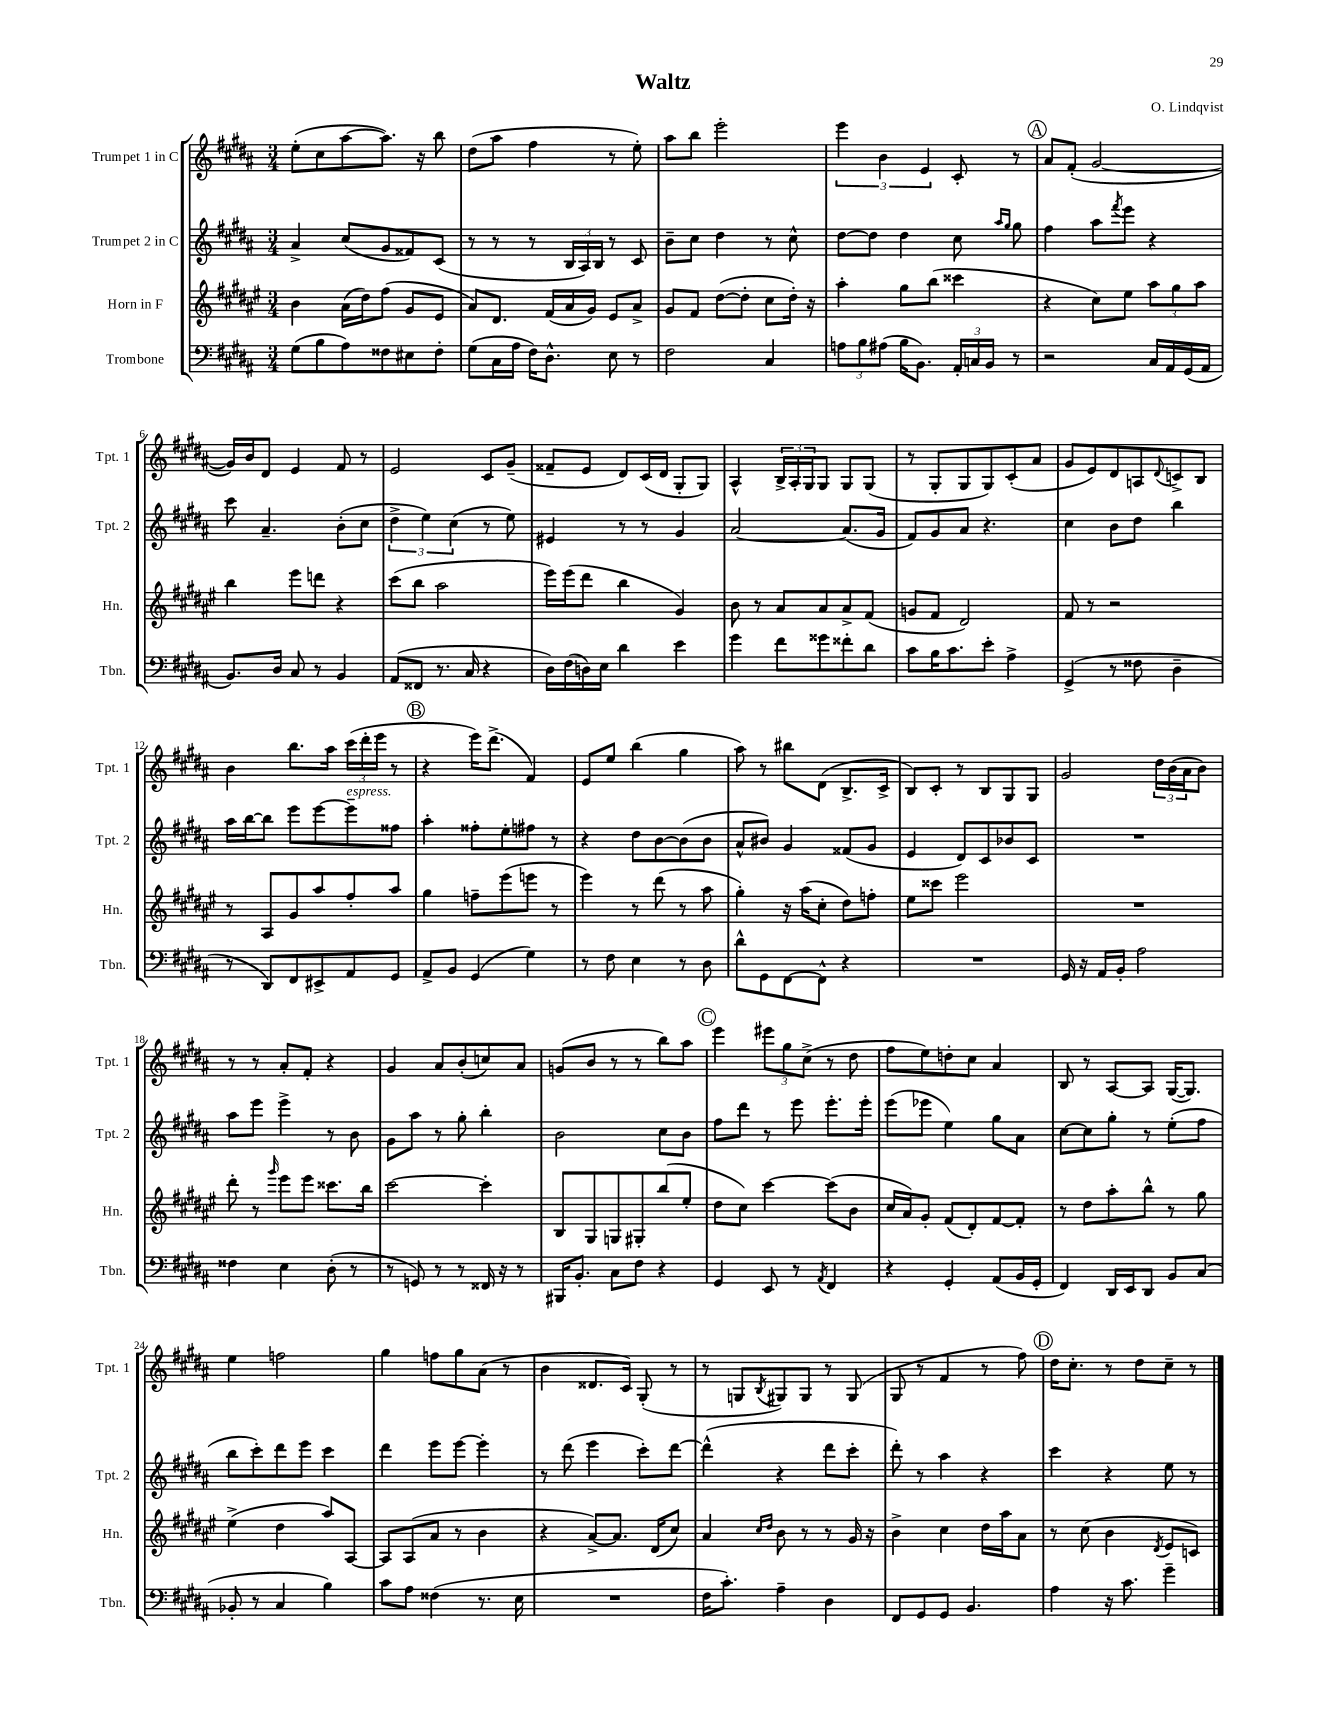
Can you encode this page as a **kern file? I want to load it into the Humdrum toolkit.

**kern	**kern	**kern	**kern
*staff4	*staff3	*staff2	*staff1
*clefF4	*clefG2	*clefG2	*clefG2
*k[f#c#g#d#a#]	*k[f#c#g#d#a#e#]	*k[f#c#g#d#a#]	*k[f#c#g#d#a#]
*M3/4	*M3/4	*M3/4	*M3/4
(8G#	4b	4a#^	(8ee'
8B	.	.	8cc#
8A#)	(16a#	(8cc#	[8aa#
.	16dd#)	.	.
8F##	(8ff#	8g#	8.aa#])
8E#	8g#	8f##)	.
.	.	.	16r
8F##'	8e#	(8c#	8bb
=	=	=	=
(8G#	8a#)	8r	(8dd#
16C#	8.d#	8r	8aa#
16A#	.	.	.
16F#)	.	8r	4ff#
8.D#^^	(16f#	.	.
.	16a#	24B	.
.	.	24A#)	.
.	16g#)	.	.
.	.	24B	.
8E	8e#	8r	8r
8r	8a#^	8c#	8ee')
=	=	=	=
2F#	8g#	8b~	8aa#
.	8f#	8cc#	8bb
.	([8dd#	4dd#	2eee'
.	8dd#']	.	.
4C#	8cc#	8r	.
.	16dd#')	8cc#^^	.
.	16r	.	.
=	=	=	=
12A	4aa#'	[8dd#	6eee
12B	.	.	.
.	.	8dd#]	.
(12A#	.	.	6b
16B	8gg#	4dd#	.
8.BB)	.	.	.
.	.	.	6e
.	(8bb	.	.
24AA#'	4ccc##	8cc#	8c#'
24C	.	.	.
24BB	.	.	.
.	.	16qqaa#	.
.	.	16qqgg#	.
8r	.	8gg#	8r
=	=	=	=
2r	4r	4ff#	8a#
.	.	.	(8f#'
.	8cc#)	8aa#	[2g#
.	.	8qfff#	.
.	8ee#	8eee	.
16C#	12aa#	4r	.
16AA#	.	.	.
.	12gg#	.	.
(16GG#	.	.	.
.	12aa#	.	.
16AA#	.	.	.
=	=	=	=
8.BB)	4bb	8ccc#	16g#])
.	.	.	16b
.	.	4.a#~	8d#
16D#	.	.	.
8C#	8eee#	.	4e
8r	8ddd	.	.
4BB	4r	(8b'	8f#
.	.	8cc#	8r
=	=	=	=
(8AA#	(8ccc#	6dd#^	2e
8FF##	8bb	.	.
.	.	6ee)	.
8.r	2aa#	.	.
.	.	(6cc#	.
16C#	.	.	.
4r	.	8r	8c#
.	.	8ee)	(8g#~
=	=	=	=
16D#)	16eee#)	4e#	8f##~
(16F#	(16eee#	.	.
16D)	8ddd#	.	8e
16E	.	.	.
4d#	4bb	8r	8d#)
.	.	8r	(16c#
.	.	.	16d#
4e	4g#)	4g#	8G#'
.	.	.	8G#)
=	=	=	=
4g#	8b	[2a#	4A#^^
.	8r	.	.
8f#	8a#	.	24B^
.	.	.	24A#'
.	.	.	24G#
8g##	8a#	.	8G#
8f##'	8a#^	(8.a#]	8G#
8d#	(8f#	.	(8G#
.	.	16g#	.
=	=	=	=
8c#	8g	8f#)	8r
16B	8f#	8g#	8G#'
8.c#	.	.	.
.	2d#)	8a#	8G#
8e'	.	4.r	8G#)
4A#^	.	.	(8c#'
.	.	.	8a#
=	=	=	=
(4GG#^	8f#	4cc#	8g#
.	8r	.	8e)
8r	2r	8b	8d#
8F##	.	8dd#	8A
.	.	.	8qqd#
4D#~	.	4bb	8c^
.	.	.	8B
=	=	=	=
8r	8r	16aa#	4b
.	.	[16bb	.
8DD#)	8A#	8bb]	.
8FF#	8g#	8eee	8.bb
8EE#^	8aa#	[8eee	.
.	.	.	16aa#
8AA#	8ff#'	8eee~]	(24ccc#
.	.	.	24ddd#'
.	.	.	24eee
8GG#	8aa#	8ff##	8r
=	=	=	=
8AA#^	4gg#	4aa#'	4r
8BB	.	.	.
(4GG#	8ff~	8ff##'	16eee)
.	.	.	(8.ddd#^
.	(8eee#	8ee'	.
4G#)	8eee	8ff#	4f#)
.	8r	8r	.
=	=	=	=
8r	4eee#)	4r	8e
8F#	.	.	8ee
4E	8r	8dd#	(4bb
.	(8ddd#	[8b	.
8r	8r	(8b]	4gg#
8D#	8aa#	8b	.
=	=	=	=
8d#^^	4gg#')	8a#^^	8aa#)
8GG#	.	8b#)	8r
[8FF#	16r	4g#	8bb#
.	(16aa#	.	.
8FF#^^]	8cc#'	.	(8d#
4r	8dd#)	(8f##	8.B^
.	8ff'	8g#	.
.	.	.	16c#^
=	=	=	=
2.r	8ee#	4e	8B)
.	8ccc##	.	8c#'
.	2eee#	8d#)	8r
.	.	8c#	8B
.	.	8b-	8G#
.	.	8c#	8G#
=	=	=	=
16GG#	2.r	2.r	2g#
16r	.	.	.
16AA#	.	.	.
16BB'	.	.	.
2A#	.	.	.
.	.	.	24dd#
.	.	.	(24b
.	.	.	24a#
.	.	.	8b)
=	=	=	=
4F##	8ddd#'	8aa#	8r
.	8r	8eee	8r
.	16qqggg#	.	.
4E	8eee#	4eee^	8a#'
.	8eee#	.	8f#'
(8D#'	8.ccc##	8r	4r
8r	.	8b	.
.	16bb	.	.
=	=	=	=
8r	[2ccc#	8g#	4g#
8GG)	.	8aa#	.
8r	.	8r	8a#
8r	.	8gg#'	(8b'
16FF##	4ccc#']	4bb'	8cc)
16r	.	.	.
8r	.	.	8a#
=	=	=	=
16BBB#	8B	2b	(8g
8.BB'	.	.	.
.	8G#	.	8b
8C#	8G	.	8r
8F#	8G#'	.	8r
4r	(8bb	8cc#	8bb)
.	8ee#'	8b	8aa#
=	=	=	=
4GG#	8dd#	8ff#	4eee
.	8cc#)	8ddd#	.
8EE	[4ccc#	8r	12eee#
.	.	.	12gg#
8r	.	8eee	.
.	.	.	(12cc#^
8qAA#	.	.	.
4FF#	(8ccc#]	8.eee'	8r
.	8b	.	8dd#
.	.	16eee'	.
=	=	=	=
4r	16cc#	(8eee	8ff#
.	16a#)	.	.
.	8g#'	8eee-	8ee)
4GG#'	(8f#	4ee)	8dd'
.	8d#')	.	8cc#
(8AA#	[8f#	8gg#	4a#
16BB	8f#']	8a#	.
16GG#'	.	.	.
=	=	=	=
4FF#)	8r	[8cc#	8B
.	8dd#	8cc#]	8r
16DD#	8aa#'	8gg#'	[8A#
16EE	.	.	.
8DD#	8bb^^	8r	8A#]
8BB	8r	(8ee'	([16G#
.	.	.	8.G#])
(8C#	8gg#	8ff#	.
=	=	=	=
8BB-'	(4ee#^	8bb	4ee
8r	.	8ccc#')	.
4C#	4dd#	8ddd#	2ff
.	.	8eee	.
4B)	8aa#)	4ccc#	.
.	[8A#	.	.
=	=	=	=
8c#	8A#]	4ddd#	4gg#
8A#	(8A#	.	.
(4F##	8a#	8eee	8ff
.	8r	[8eee	8gg#
8.r	4b	4eee']	(8a#
.	.	.	8r
16E	.	.	.
=	=	=	=
2.r	4r	8r	4b
.	.	(8ddd#	.
.	[8a#^)	4eee	8.d##
.	8.a#]	.	.
.	.	.	16c#)
.	.	8ccc#')	(8G#'
.	(16d#	.	.
.	8cc#)	[8ddd#	8r
=	=	=	=
16F#	4a#	(4ddd#^^]	8r
8.c#')	.	.	.
.	.	.	8G
.	16qqcc#	.	.
.	16qqdd#	.	8qB
4A#~	8b	4r	8G#)
.	8r	.	8G#
4D#	8r	8ddd#	8r
.	16g#	8ccc#'	(8G#
.	16r	.	.
=	=	=	=
8FF#	4b^	8ddd#')	8G#
8GG#	.	8r	8r
8GG#	4cc#	4aa#	4f#
4.BB	.	.	.
.	16dd#	4r	8r
.	16aa#	.	.
.	8a#	.	8ff#)
=	=	=	=
4A#	8r	4ccc#	16dd#
.	.	.	8.cc#'
.	(8cc#	.	.
16r	4b	4r	8r
8.c#	.	.	.
.	.	.	8dd#
.	8qd#	.	.
4g#~	8e#	8ee	8cc#~
.	8c)	8r	8r
==	==	==	==
*-	*-	*-	*-
